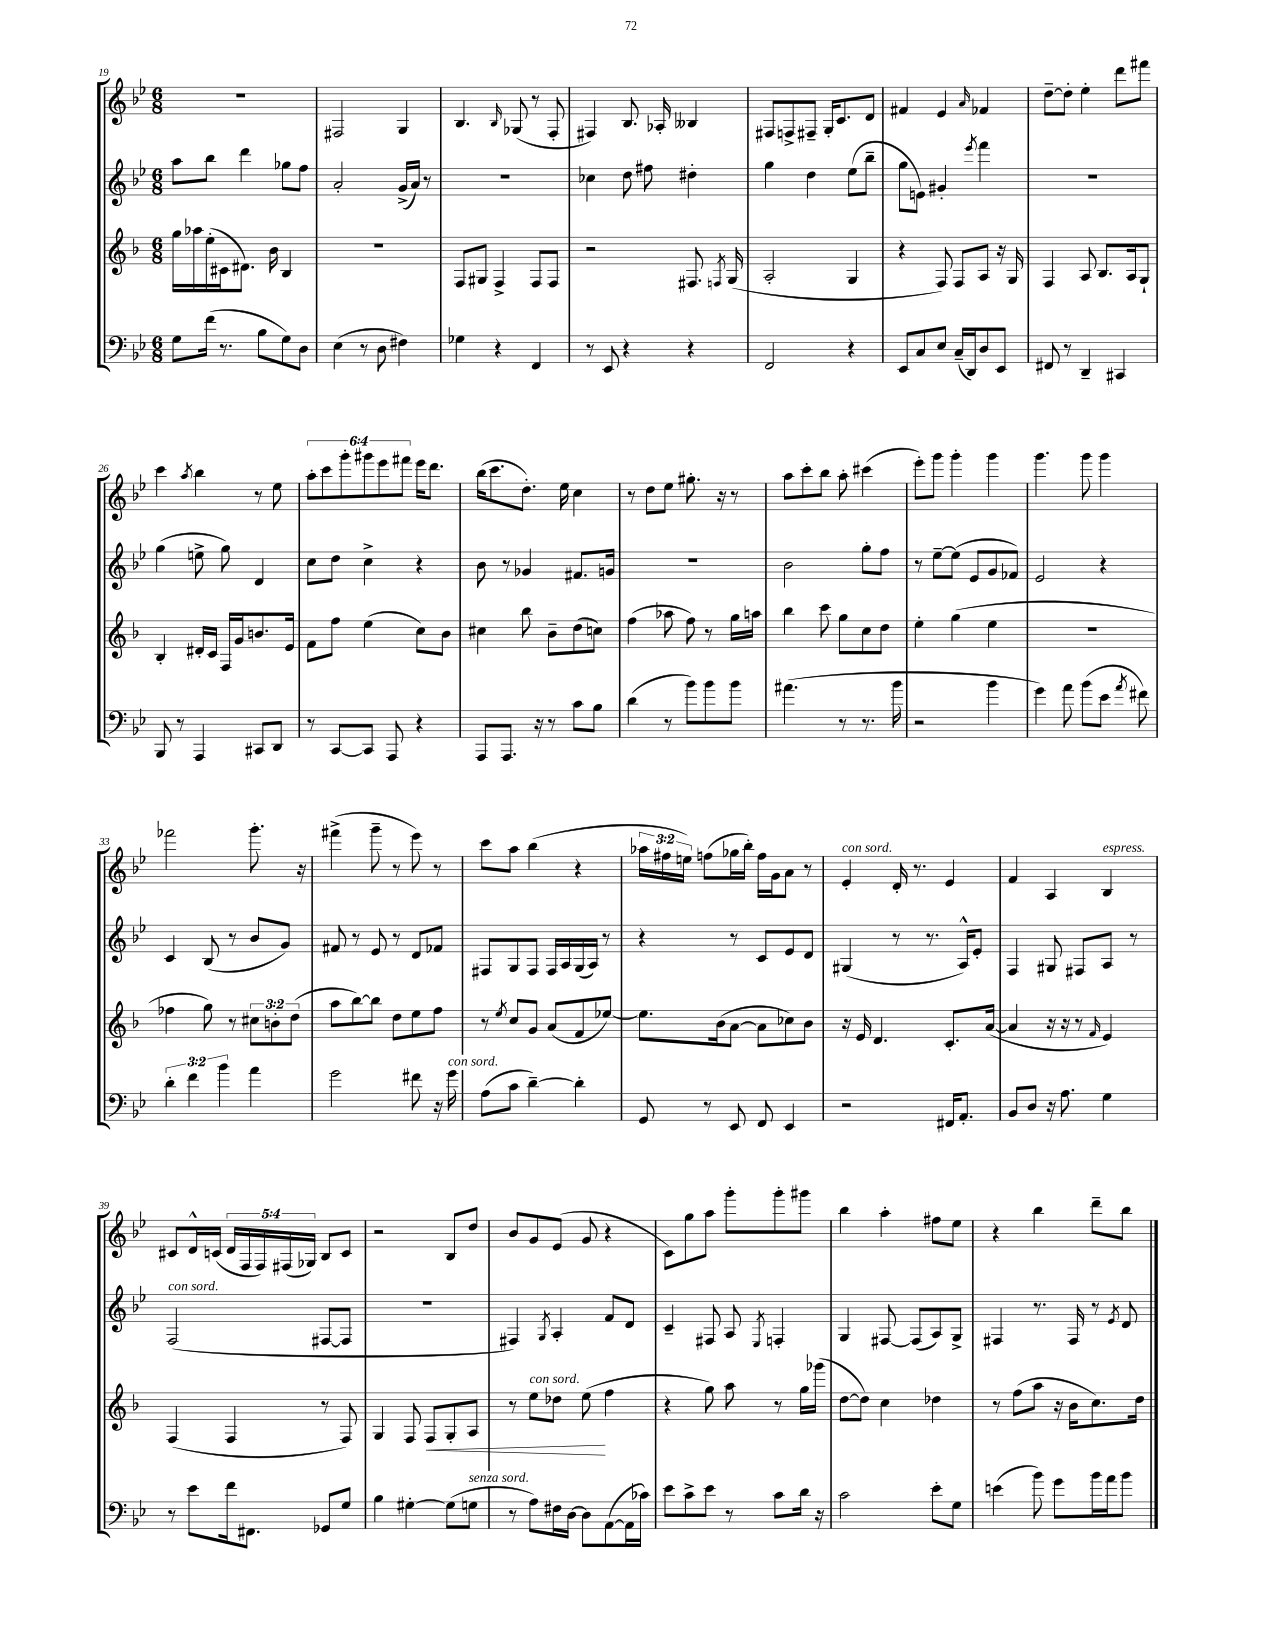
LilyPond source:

<<
\new StaffGroup <<
\new Staff = "s0" {
    \clef treble \key bes \major \numericTimeSignature \time 6/8 \override Staff.TupletNumber.text = #tuplet-number::calc-fraction-text
    \autoBeamOff R2. |
    fis2 g4 |
    bes4. \grace { bes16 } ges8( r8 f8-. |
    fis4) bes8. aes16-. beses4 |
    fis8[ f8-> fis8]-- g16[-. c'8. d'8] |
    fis'4 ees'4 \grace { a'16 } fes'4 |
    d''8[~-- d''8]-. ees''4-. d'''8[ fis'''8] |
    c'''4 \acciaccatura { a''8 } bes''4 r8 ees''8 |
    \tuplet 6/4 { a''8[-. c'''8 g'''8-. gis'''8 ees'''8 fis'''8] } ees'''16[ d'''8.] |
    bes''16[( c'''8. d''8.]-.) ees''16 c''4 |
    r8 d''8[ ees''8] gis''8.-. r16 r8 |
    a''8[ c'''8-. bes''8] a''8-. cis'''4( |
    ees'''8[-.) g'''8] g'''4-. g'''4 |
    g'''4. g'''8 g'''4 |
    fes'''2 g'''8.-. r16 |
    fis'''4->( g'''8-- r8 ees'''8) r8 |
    c'''8[ a''8] bes''4( r4 |
    \tuplet 3/2 { aes''16[ fis''16 e''16]) } f''8[( ges''16 bes''16]-.) f''16[ g'16 a'8] r8 |
    ees'4-.^\markup { \italic "con sord." } d'16-. r8. ees'4 |
    f'4 a4 bes4^\markup { \italic "espress." } |
    cis'8[ d'16-^ c'16]( \tuplet 5/4 { d'16[ f16 f16) fis16( ges16]) } bes8[ c'8] |
    r2 bes8[ d''8] |
    bes'8[ g'8 ees'8]( g'8 r4 |
    c'8[) g''8 a''8] g'''8[-. g'''8-. gis'''8] |
    bes''4 a''4-. fis''8[ ees''8] |
    r4 bes''4 d'''8[-- bes''8] \bar "|." |
}
\new Staff = "s1" {
    \clef treble \key bes \major \numericTimeSignature \time 6/8
    \autoBeamOff a''8[ bes''8] d'''4 ges''8[ f''8] |
    a'2-. g'16[->( a'16]) r8 |
    R2. |
    ces''4 d''8 fis''8 dis''4-. |
    g''4 d''4 ees''8[( bes''8]-- |
    g''8[ e'8]) gis'4-. \acciaccatura { ees'''8 } f'''4 |
    R2. |
    g''4( e''8-> g''8) d'4 |
    c''8[ d''8] c''4-> r4 |
    bes'8 r8 ges'4 fis'8.[ g'16] |
    R2. |
    bes'2 g''8[-. f''8] |
    r8 ees''8[~-- ees''8]( ees'8[ g'8 fes'8]) |
    ees'2 r4 |
    c'4 bes8( r8 bes'8[ g'8]) |
    fis'8 r8 ees'8 r8 d'8[ fes'8] |
    fis8[ g8 fis8] fis16[ a16 g16( a16]) r8 |
    r4 r8 c'8[ ees'8 d'8] |
    gis4( r8 r8. a16[-^) ees'8]-. |
    f4 gis8 fis8[ a8] r8 |
    f2^\markup { \italic "con sord." }( fis8[~ fis8] |
    R2. |
    fis4) \acciaccatura { g8 } a4-. f'8[ d'8] |
    c'4-- fis8 a8 \acciaccatura { ees8 } f4-. |
    g4 fis8~ fis8[( a8) g8]-> |
    fis4 r8. fis16 r8 \acciaccatura { ees'8 } d'8 \bar "|." |
}
\new Staff = "s2" {
    \clef treble \key f \major \numericTimeSignature \time 6/8 \override Staff.TupletNumber.text = #tuplet-number::calc-fraction-text
    \autoBeamOff g''16[ aes''16 e''16-.( cis'16 dis'8.]) bes'16 bes4 |
    R2. |
    f8[ gis8] f4-> f8[ f8] |
    r2 fis8. \acciaccatura { f8 } g16( |
    a2-. g4 |
    r4 f8) f8[ a8] r16 g16 |
    f4 a8 bes8.[ a16 g8]-! |
    bes4-. dis'16[-. c'16] f16[ g'16 b'8. e'16] |
    f'8[ f''8] e''4( c''8[) bes'8] |
    cis''4 bes''8 bes'8[-- d''8( c''8]) |
    f''4( aes''8 f''8) r8 g''16[ a''16] |
    bes''4 c'''8 g''8[ c''8 d''8] |
    e''4-. g''4( e''4 |
    R2. |
    fes''4 g''8) r8 \tuplet 3/2 { cis''8[ b'8-. d''8]( } |
    a''8[ bes''8~) bes''8] d''8[ e''8 f''8] |
    r8 \acciaccatura { e''8 } c''8[ g'8] a'8[( f'8 ees''8]~) |
    ees''8.[ bes'16( a'8]~ a'8[ ces''8) bes'8] |
    r16 e'16 d'4. c'8.[-. a'16]~( |
    a'4 r16 r16 r8 \grace { f'16 } e'4) |
    f4( f4 r8 f8) |
    g4 f8 f8[\< g8-. a8] |
    r8 e''8[^\markup { \italic "con sord." } des''8] e''8\!( f''4 |
    r4 g''8) a''8 r8 g''16[ ges'''16]( |
    d''8[~ d''8]) c''4 des''4 |
    r8 f''8[( a''8] r16 bes'16[ c''8.) d''16] \bar "|." |
}
\new Staff = "s3" {
    \clef bass \key bes \major \numericTimeSignature \time 6/8 \override Staff.TupletNumber.text = #tuplet-number::calc-fraction-text
    \autoBeamOff g8[ f'16]( r8. bes8[ g8) d8] |
    ees4( r8 d8 fis4) |
    ges4 r4 f,4 |
    r8 ees,8 r4 r4 |
    f,2 r4 |
    ees,8[ c8 ees8] c16[--( d,16) d8 ees,8] |
    fis,8 r8 d,4-- cis,4 |
    bes,,8 r8 a,,4 cis,8[ d,8] |
    r8 c,8[~ c,8] a,,8 r4 |
    a,,8[ a,,8.] r16 r8 c'8[ bes8] |
    d'4( r8 bes'8[) bes'8 bes'8] |
    ais'4.( r8 r8. bes'16 |
    r2 bes'4 |
    g'4) a'8 bes'8[( ees'8] \acciaccatura { a'8 } fis'8) |
    \tuplet 3/2 { d'4-. f'4 bes'4 } a'4 |
    g'2 fis'8 r16 g'16^\markup { \italic "con sord." } |
    a8[( c'8] d'4~--) d'4-. |
    g,8 r8 ees,8 f,8 ees,4 |
    r2 fis,16[ a,8.]-. |
    bes,8[ d8] r16 a8. g4 |
    r8 ees'8[ f'16 fis,8.] ges,8[ g8] |
    bes4 gis4~-. gis8[( g8]^\markup { \italic "senza sord." } |
    r8 a8[) fis16 d16]~ d8[ a,8~( a,16 ces'16]) |
    ees'8[ c'8-> ees'8] r8 c'8[ d'16] r16 |
    c'2 ees'8[-. g8] |
    e'4( bes'8) g'8[ bes'16 a'16 bes'8] \bar "|." |
}
>>
>>
\layout { \context { \Score currentBarNumber = #19 } }
